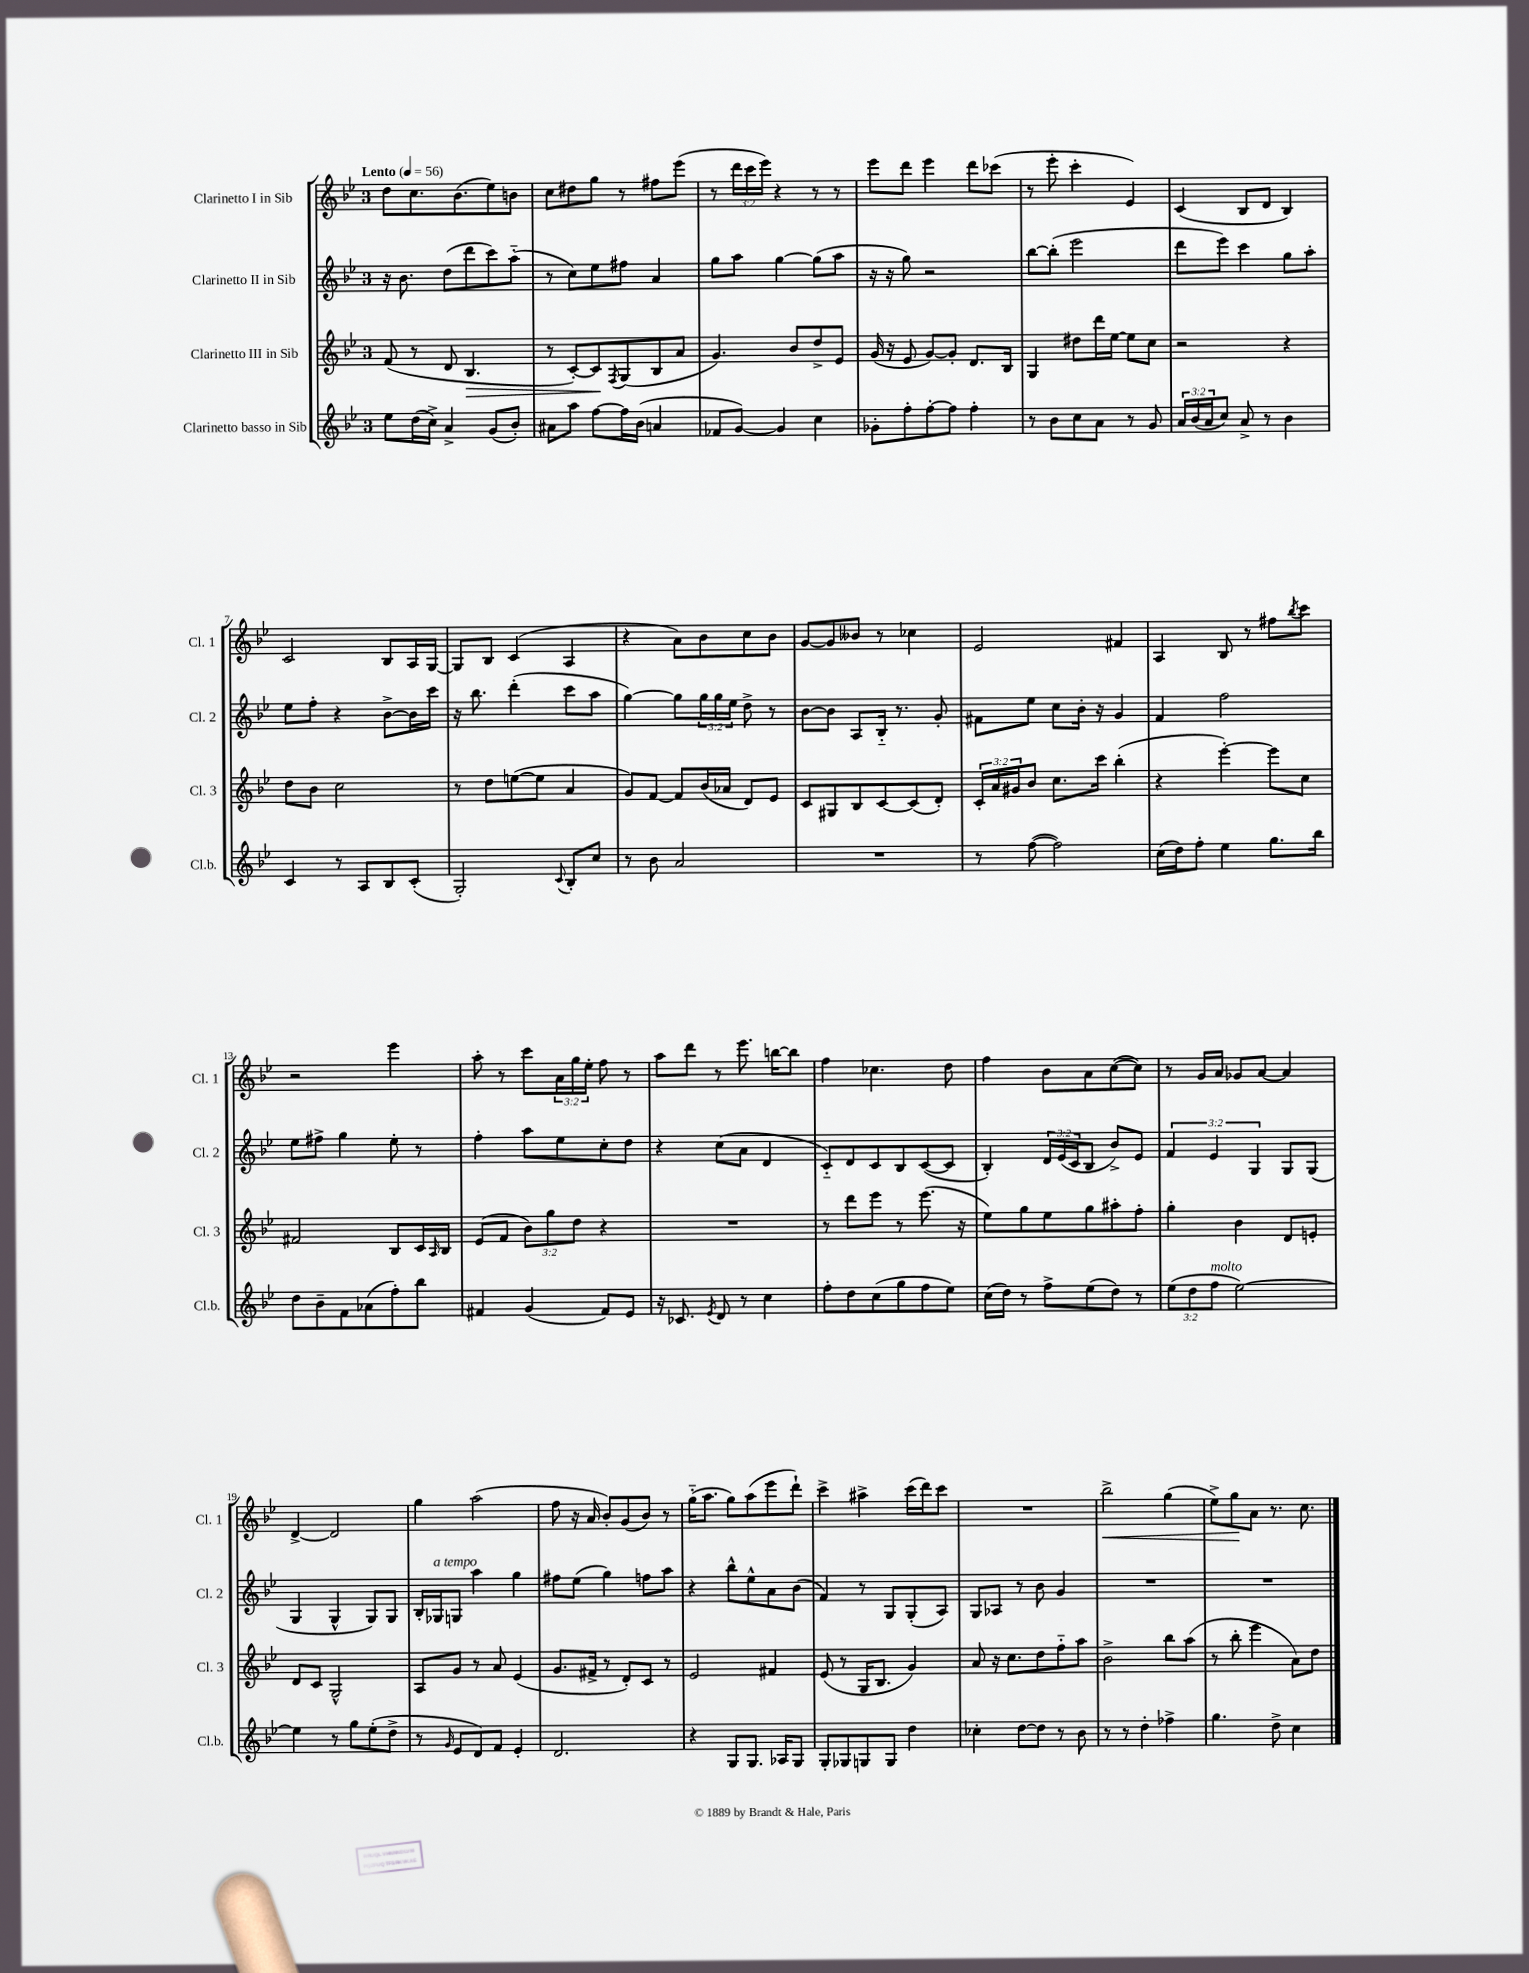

**kern	**kern	**kern	**kern
*staff4	*staff3	*staff2	*staff1
*clefG2	*clefG2	*clefG2	*clefG2
*k[b-e-]	*k[b-e-]	*k[b-e-]	*k[b-e-]
*M3/4	*M3/4	*M3/4	*M3/4
*MM56	*MM56	*MM56	*MM56
8ee-	(8f	16r	8dd
.	.	8.b-	.
(16dd	8r	.	8.cc
16cc^)	.	.	.
4a^	8d	(8dd	.
.	.	.	(8.b-
.	4.B-	8ddd	.
(8g	.	8ccc)	8ee-)
8b-')	.	(8aa'~	8b
=	=	=	=
8a#	8r	8r	8cc
8aa	[8c')	8cc)	8dd#
[8ff	8c]	8ee-	8gg
.	8qF	.	.
16ff]	(8G	8ff#	8r
(16b-	.	.	.
4a	8B-	4a	8ff#
.	8a	.	(8eee-
=	=	=	=
8f-	4.g)	8gg	8r
[8g)	.	8aa	24ddd
.	.	.	24ccc
.	.	.	24eee-)
4g]	.	[4gg	4r
.	8b-	.	.
4cc	8dd^	(8gg]	8r
.	8e-	8aa	8r
=	=	=	=
8g-'	(16g	16r	8eee-
.	16r	16r	.
8ff'	8e-	8gg)	8ddd
[8ff'	[8g)	2r	4eee-
8ff]	8g']	.	.
4ff'	8.d	.	8ddd
.	.	.	(8ccc-
.	16B-	.	.
=	=	=	=
8r	4G	[8bb-	8r
8b-	.	(8bb-']	8eee-'
8cc	8dd#	2eee-	4ccc'
8a	16ddd	.	.
.	[16ee-	.	.
8r	8ee-]	.	4e-)
8g	8cc	.	.
=	=	=	=
24a	2r	8ddd	(4c
(24b-	.	.	.
24a	.	.	.
8cc)	.	8eee-)	.
8a^	.	4ccc	8B-
8r	.	.	8d
4b-	4r	8gg	4B-)
.	.	8aa'	.
=	=	=	=
4c	8dd	8ee-	2c
.	8b-	8ff'	.
8r	2cc	4r	.
8A	.	.	.
8B-	.	[8b-^	8B-
(8c'	.	16b-]	16A
.	.	16ccc	[16G
=	=	=	=
2G')	8r	16r	8G]
.	.	8.bb-	.
.	8dd	.	8B-
.	([8ee	(4ddd'	(4c
.	8ee]	.	.
8qqc	.	.	.
8B-'	4a	8ccc	4A
8cc	.	8aa	.
=	=	=	=
8r	8g)	[4gg)	4r
8b-	[8f	.	.
2a	8f]	8gg]	8a)
.	(16b-	24gg	8b-
.	.	24gg	.
.	16a-	.	.
.	.	24ee-	.
.	8d)	8dd^	8cc
.	8e-	8r	8b-
=	=	=	=
2.r	8c	[8b-	[8g
.	8G#	8b-]	8g]
.	8B-	8A	8b--
.	[8c	16B-'~	8r
.	.	8.r	.
.	(8c]	.	4cc-
.	8d')	8g'	.
=	=	=	=
8r	24c'	8f#	2e-
.	24a	.	.
.	24g#	.	.
([8ff	8b-	8ee-	.
2ff])	8.cc	8cc	.
.	.	16b-'	.
.	16ccc	16r	.
.	(4bb-'	4g	4f#
=	=	=	=
(16cc	4r	4f	4A
16dd)	.	.	.
8ff'	.	.	.
4ee-	[4eee-')	2ff	8B-
.	.	.	8r
8.gg	8eee-]	.	8ff#
.	.	.	8qbb-
.	8cc	.	8ccc
16bb-	.	.	.
=	=	=	=
8dd	2f#	8ee-	2r
8b-~	.	8ff#^	.
8f	.	4gg	.
(8a-	.	.	.
8ff')	8B-	8ee-'	4eee-
8bb-	16c	8r	.
.	16qqA	.	.
.	16B-	.	.
=	=	=	=
4f#	(8e-	4ff'	8aa'
.	8f	.	8r
(4g	12b-)	8aa	8ccc
.	12gg	.	.
.	.	8ee-	24a
.	12dd	.	24gg
.	.	.	24ee-'
8f#)	4r	8cc'	8ff
8e-	.	8dd	8r
=	=	=	=
16r	2.r	4r	8aa
8.c-	.	.	.
.	.	.	8ddd
8qe-	.	.	.
8d	.	(8cc	8r
8r	.	8a	8.eee-
4cc	.	4d	.
.	.	.	[16bb
.	.	.	8bb]
=	=	=	=
8ff'	8r	8c'~)	4ff
8dd	8ddd	8d	.
(8cc	8eee-	8c	4.cc-
8gg	8r	8B-	.
8ff	(8.eee-	([8c	.
8ee-)	.	8c]	8dd
.	16r	.	.
=	=	=	=
(16cc	8ee-)	4B-')	4ff
16dd)	.	.	.
8r	8gg	.	.
8ff^	8ee-	24d	8b-
.	.	(24e-	.
.	.	24c	.
(8ee-	8gg	8B-	8a
8dd)	8aa#'	8b-^)	([8cc
8r	8ff'	8e-	8cc])
=	=	=	=
(12ee-	4gg'	6f	8r
12dd	.	.	.
.	.	.	16g
12ff	.	6e-	.
.	.	.	16a
[2ee-)	4b-	.	8g-
.	.	6G	.
.	.	.	[8a
.	8d	8G	4a]
.	8e'	(8G	.
=	=	=	=
4ee-]	8d	4G	[4d^
.	8c	.	.
8r	2G^^	4G^^	2d]
8gg	.	.	.
(8ee-'	.	8G)	.
8dd^	.	8G	.
=	=	=	=
8r	8A	16B-'	4gg
.	.	16G-	.
16qqg	.	.	.
8e-	8g	8G	.
8d)	8r	4aa	(2aa
8f	8a	.	.
4e-'	(4e-	4gg	.
=	=	=	=
2.d	8.g	8ff#	8ff
.	.	(8ee-	16r
.	16f#^	.	16a
.	8r	4gg)	8b-')
.	8d')	.	(8g
.	8c	8ff	8b-)
.	8r	8aa	8r
=	=	=	=
4r	2e-	4r	(16gg'~
.	.	.	8.aa
8G	.	8bb-^^	8gg)
8.G	.	8ee-^^	(8aa
.	4f#	8a	8eee-
16A-	.	.	.
8G	.	(8b-	8ddd`)
=	=	=	=
8G'	(8e-	4f)	4ccc^
8G-	8r	.	.
8G	16G	8r	4aa#^
.	8.B-	.	.
8G	.	8G	.
4dd	4g)	(8G'	(16ccc
.	.	.	16ddd)
.	.	8A)	8ccc
=	=	=	=
4cc-'	8a	8G	2.r
.	16r	8A-	.
.	8.cc	.	.
[8dd	.	8r	.
8dd]	8dd	8b-	.
8r	8ff'~	4g	.
8b-	8aa	.	.
=	=	=	=
8r	2b-^	2.r	2bb-^
8r	.	.	.
4dd'	.	.	.
4ff-^	8bb-	.	(4gg
.	(8aa	.	.
=	=	=	=
4.gg	8r	2.r	8ee-^)
.	8bb-'	.	8gg
.	4eee-	.	8a
8dd^	.	.	8.r
4cc	8a)	.	.
.	.	.	8.cc
.	8dd	.	.
==	==	==	==
*-	*-	*-	*-
